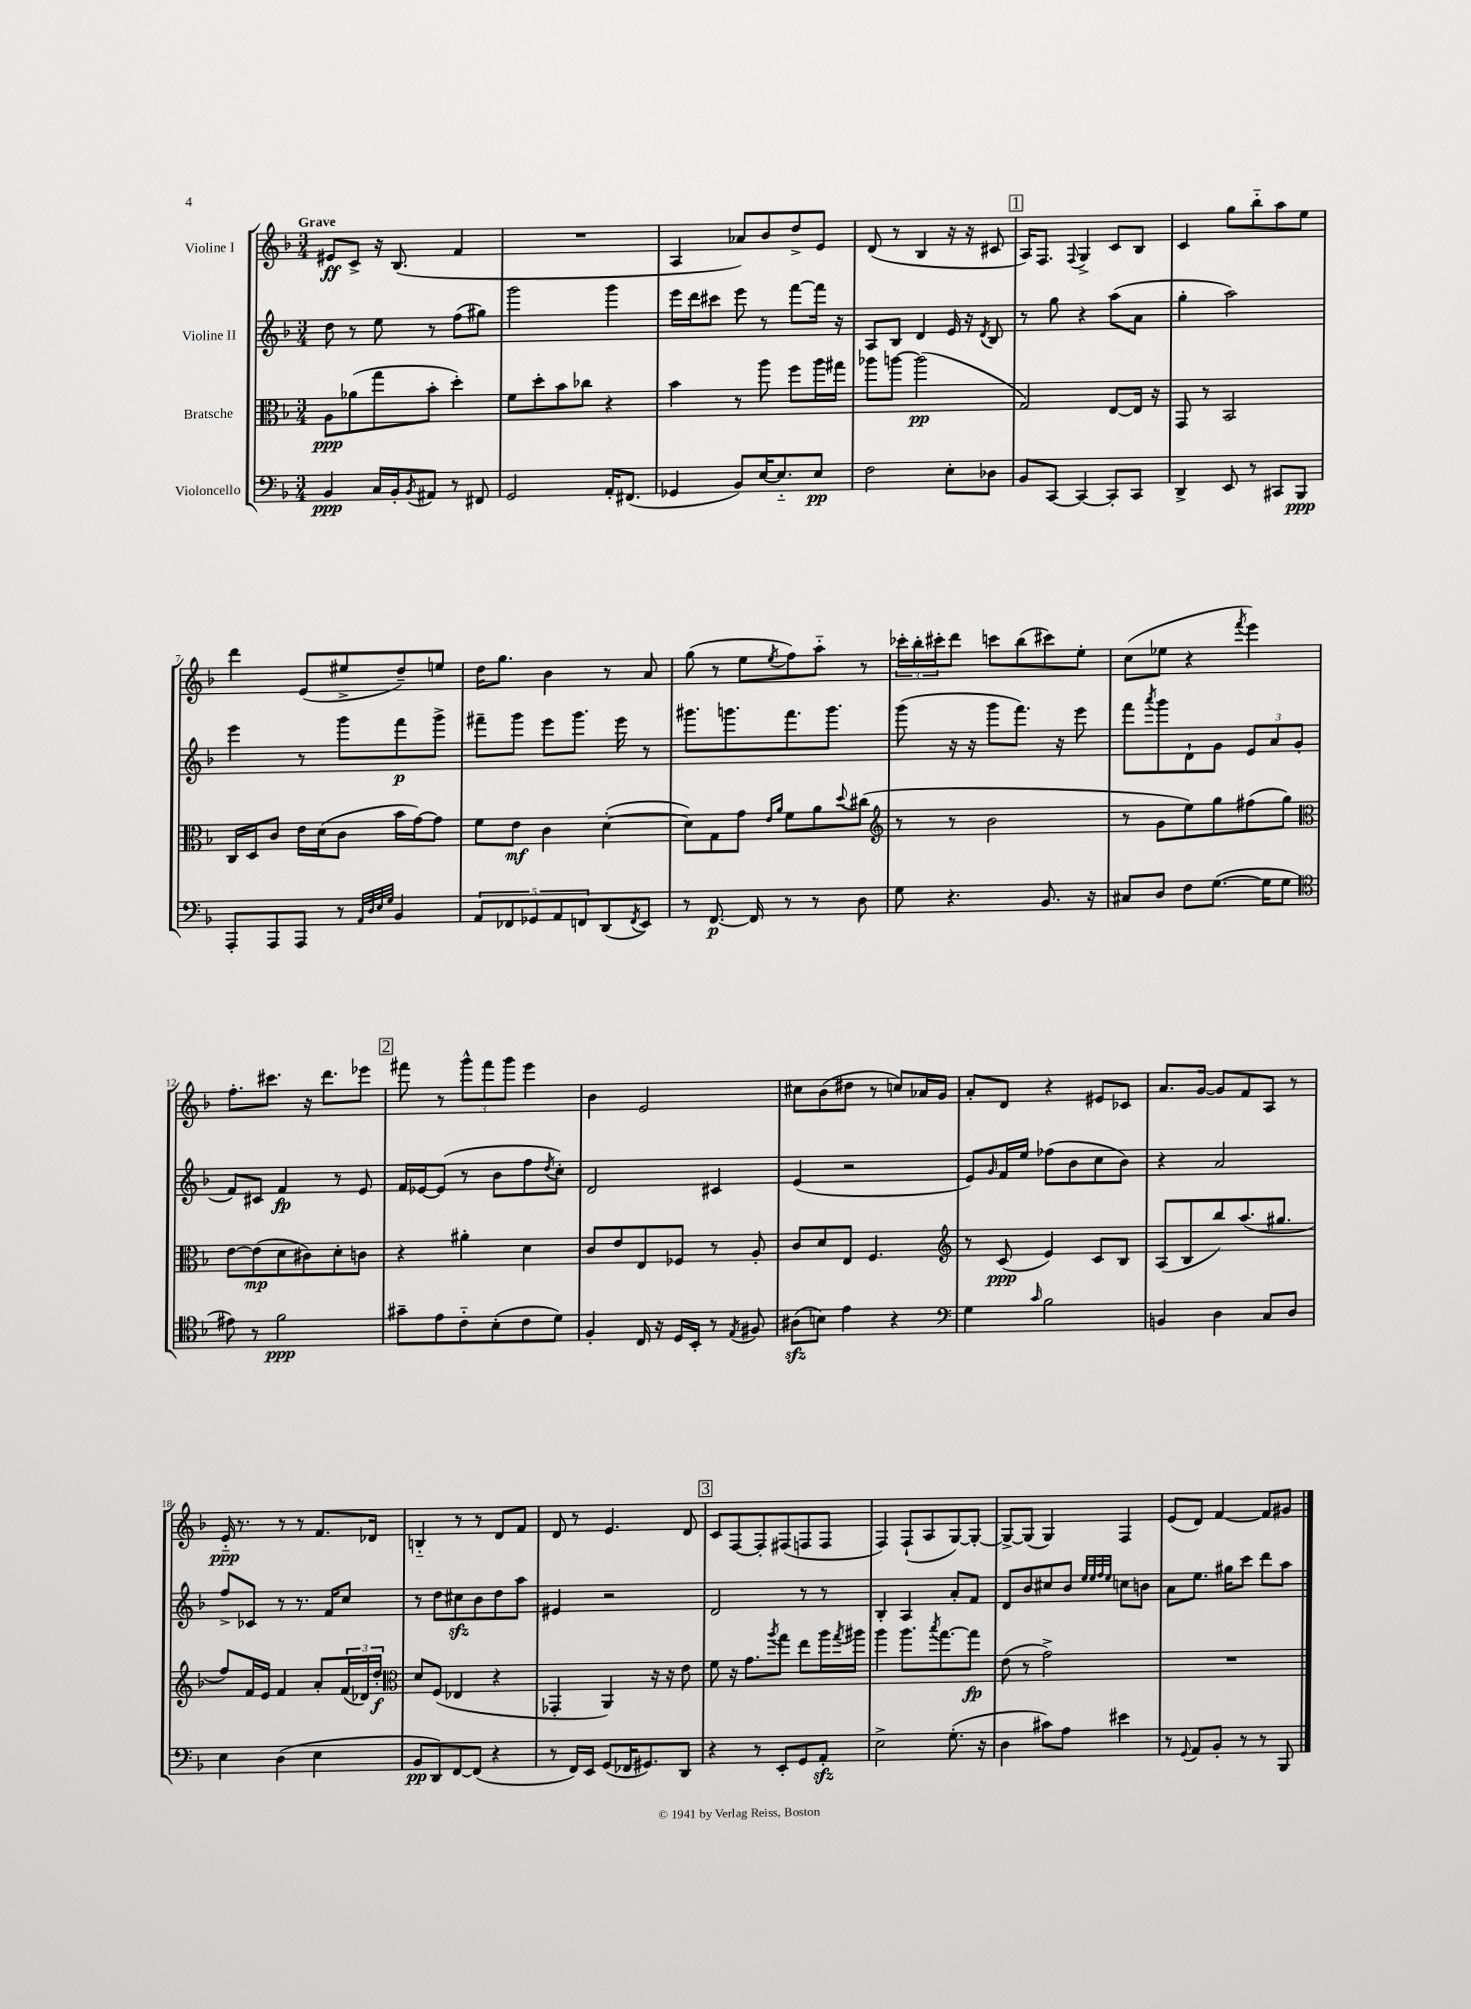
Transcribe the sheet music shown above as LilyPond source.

<<
\new StaffGroup <<
\new Staff = "s0" \with { instrumentName = "Violine I" } {
    \clef treble \key f \major \numericTimeSignature \time 3/4 \tempo "Grave"
    eis'8\ff c'8-> r16 bes8.( f'4 |
    R2. |
    a4 aes'8) bes'8 d''8-> e'8 |
    d'8( r8 bes4 r16 r16 cis'8 |
    \mark \markup { \box "1" } a16) f8. \appoggiatura { f8 } g4-> c'8 bes8 |
    c'4 g''8 bes''8-_ a''8 e''8 |
    d'''4 e'8( eis''8-> d''8--) e''8 |
    d''16 g''8. bes'4 r8 a'8 |
    g''8( r8 e''8 \acciaccatura { e''8 } f''8) a''8-_ r8 |
    \tuplet 3/2 { ces'''16-. bes''16-. cis'''16-. } d'''8 c'''8 bes''8( cis'''8) e''8-. |
    c''8( ees''8 r4 \acciaccatura { f'''8 } e'''4) |
    f''8.-. cis'''8. r16 d'''8. ees'''8 |
    \mark \markup { \box "2" } fis'''8 r8 \tuplet 3/2 { g'''8-^ fis'''8 g'''8 } e'''4 |
    bes'4 e'2 |
    cis''8 bes'8( dis''8 r8 c''8) aes'16 g'16 |
    a'8-. d'8 r4 eis'8 ces'8 |
    a'8. g'16~ g'8 f'8 a8 r8 |
    e'16-_\ppp r8. r8 r8 f'8. des'16 |
    b4-_ r8 r8 d'8 f'8 |
    d'8 r8 e'4. d'8 |
    \mark \markup { \box "3" } c'8 f8~ f8-. fis8( f8 f8 |
    f4) f8-!( a8 g8~) g8~-. |
    g8~-> g8( g4) f4 |
    e'8( d'8) f'4~ f'8 gis'8 \bar "|." |
}
\new Staff = "s1" \with { instrumentName = "Violine II" } {
    \clef treble \key f \major \numericTimeSignature \time 3/4
    d''8 r8 e''8 r8 f''8( gis''8) |
    g'''2 g'''4 |
    e'''16 d'''16 cis'''8 e'''8 r8 f'''8~ f'''16 r16 |
    a8 bes8 d'4 e'16 r16 \acciaccatura { d'8 } bes8 |
    \mark \markup { \box "1" } r8 g''8 r4 a''8( a'8 |
    g''4-. a''2) |
    e'''4 r8 g'''8 f'''8\p g'''8-> |
    fis'''8-- g'''8 e'''8 g'''8. e'''16 r8 |
    gis'''8. g'''8. f'''8. g'''8. |
    g'''8( r16 r16 g'''8 f'''8.) r16 e'''8 |
    f'''8 \acciaccatura { a'''8 } g'''8 d'8-! g'8 \tuplet 3/2 { e'8 a'8 g'8( } |
    f'8) cis'8 f'4\fp r8 e'8 |
    \mark \markup { \box "2" } f'16 ees'16~ ees'8( r8 bes'8 f''8 \acciaccatura { d''8 } c''8-.) |
    d'2 cis'4 |
    e'4( r2 |
    e'8) \grace { g'16 } f'16 e''16 fes''8( bes'8 c''8 bes'8) |
    r4 a'2 |
    f''8-> ces'8 r8 r8. f'16 c''8 |
    r8 d''8 cis''8\sfz bes'8 d''8 a''8 |
    eis'4 r2 |
    \mark \markup { \box "3" } d'2 r8 r8 |
    bes4-. a4 a'8-. f'8 |
    d'8 bes'8 cis''8 bes'8 \grace { e''32 e''32 f''32 e''32 } c''8 b'8 |
    a'8 e''8. gis''16 c'''8 d'''8 a''8 \bar "|." |
}
\new Staff = "s2" \with { instrumentName = "Bratsche" } {
    \clef alto \key f \major \numericTimeSignature \time 3/4
    a8\ppp aes'8( g''8 bes'8-. d''4-.) |
    f'8 d''8-. bes'8 ces''8 r4 |
    bes'4 r8 a''8 f''8 a''16 gis''16 |
    aes''8 a''8~ a''2\pp( |
    \mark \markup { \box "1" } g2) e8~ e16 r16 |
    g,8 r8 bes,2 |
    c16 d16 c'8 e'16 d'16( c'8 bes'16 g'16~) g'8 |
    f'8 e'8\mf c'4 d'4~-.( |
    d'8) g8 g'8 \grace { e'16 a'16 } f'8 a'8 \appoggiatura { d''8 } cis''8( |
    \clef treble r8 r8 bes'2 |
    r8 g'8 e''8) g''8 fis''8( g''8) |
    \clef alto e'8~ e'8\mp( d'8 cis'8) d'8-. c'8 |
    \mark \markup { \box "2" } r4 ais'4-. d'4 |
    c'8 e'8 e8 fes8 r8 a8-. |
    c'8 d'8 e8 f4. |
    \clef treble r8 c'8\ppp( e'4) c'8 bes8 |
    a8( bes8 bes''8) a''8.( gis''8. |
    f''8) f'16 e'16 f'4 a'8-. \tuplet 3/2 { f'16( des'16) d''16-.\f } |
    \clef alto d'8 f8( ees4 r4 |
    ges,4-. a,4) r16 r16 e'8 |
    \mark \markup { \box "3" } f'8 r16 g'8. \acciaccatura { a''8 } g''8 e''8 a''16 \acciaccatura { g''8 } ais''16 |
    a''4 a''8. \acciaccatura { bes''8 } g''8.~ g''8\fp |
    e'8( r8 g'2->) |
    R2. \bar "|." |
}
\new Staff = "s3" \with { instrumentName = "Violoncello" } {
    \clef bass \key f \major \numericTimeSignature \time 3/4
    bes,4\ppp c16 bes,16-. \acciaccatura { bes,8 } ais,8 r8 fis,8 |
    g,2 a,16-. fis,8.( |
    ges,4 bes,8) e16~ e8.-_ e8\pp |
    f2 e8-. des8 |
    \mark \markup { \box "1" } bes,8 c,8~ c,4~ c,8-. c,8 |
    d,4-> e,8 r8 cis,8 bes,,8\ppp |
    a,,8-. a,,8 a,,8 r8 \grace { a,32 d32 e32 g32 } bes,4 |
    \tuplet 5/4 { a,8 fes,8 ges,8 a,8 f,8 } d,8( \acciaccatura { f,8 } e,8) |
    r8 f,8.~\p f,16 r8 r8 d8 |
    g8 r4. bes,8. r16 |
    cis8 d8 f8 g8.~( g16 g8 |
    \clef tenor eis'8) r8 f'2\ppp |
    \mark \markup { \box "2" } gis'8-- e'8 c'8-_ bes8-.( c'8 d'8) |
    f4-. c16 r16 d16 bes,16-. r8 \acciaccatura { e8 } fis8 |
    ais8\sfz( b8) e'4 r4 |
    \clef bass g4 \grace { c'16 } bes2 |
    b,4 d4 c8 d8 |
    e4 d4( e4 |
    bes,8\pp d,8) f,8~ f,8( r4 |
    r8 f,16) e,16 g,8( fes,16 gis,8.) d,8 |
    \mark \markup { \box "3" } r4 r8 e,8-. g,8 a,8-.\sfz |
    e2-> g8.-.( r16 |
    d4 cis'8) a8 eis'4 |
    r8 \appoggiatura { g,8 } a,8 bes,8-. r8 r8 bes,,8 \bar "|." |
}
>>
>>
